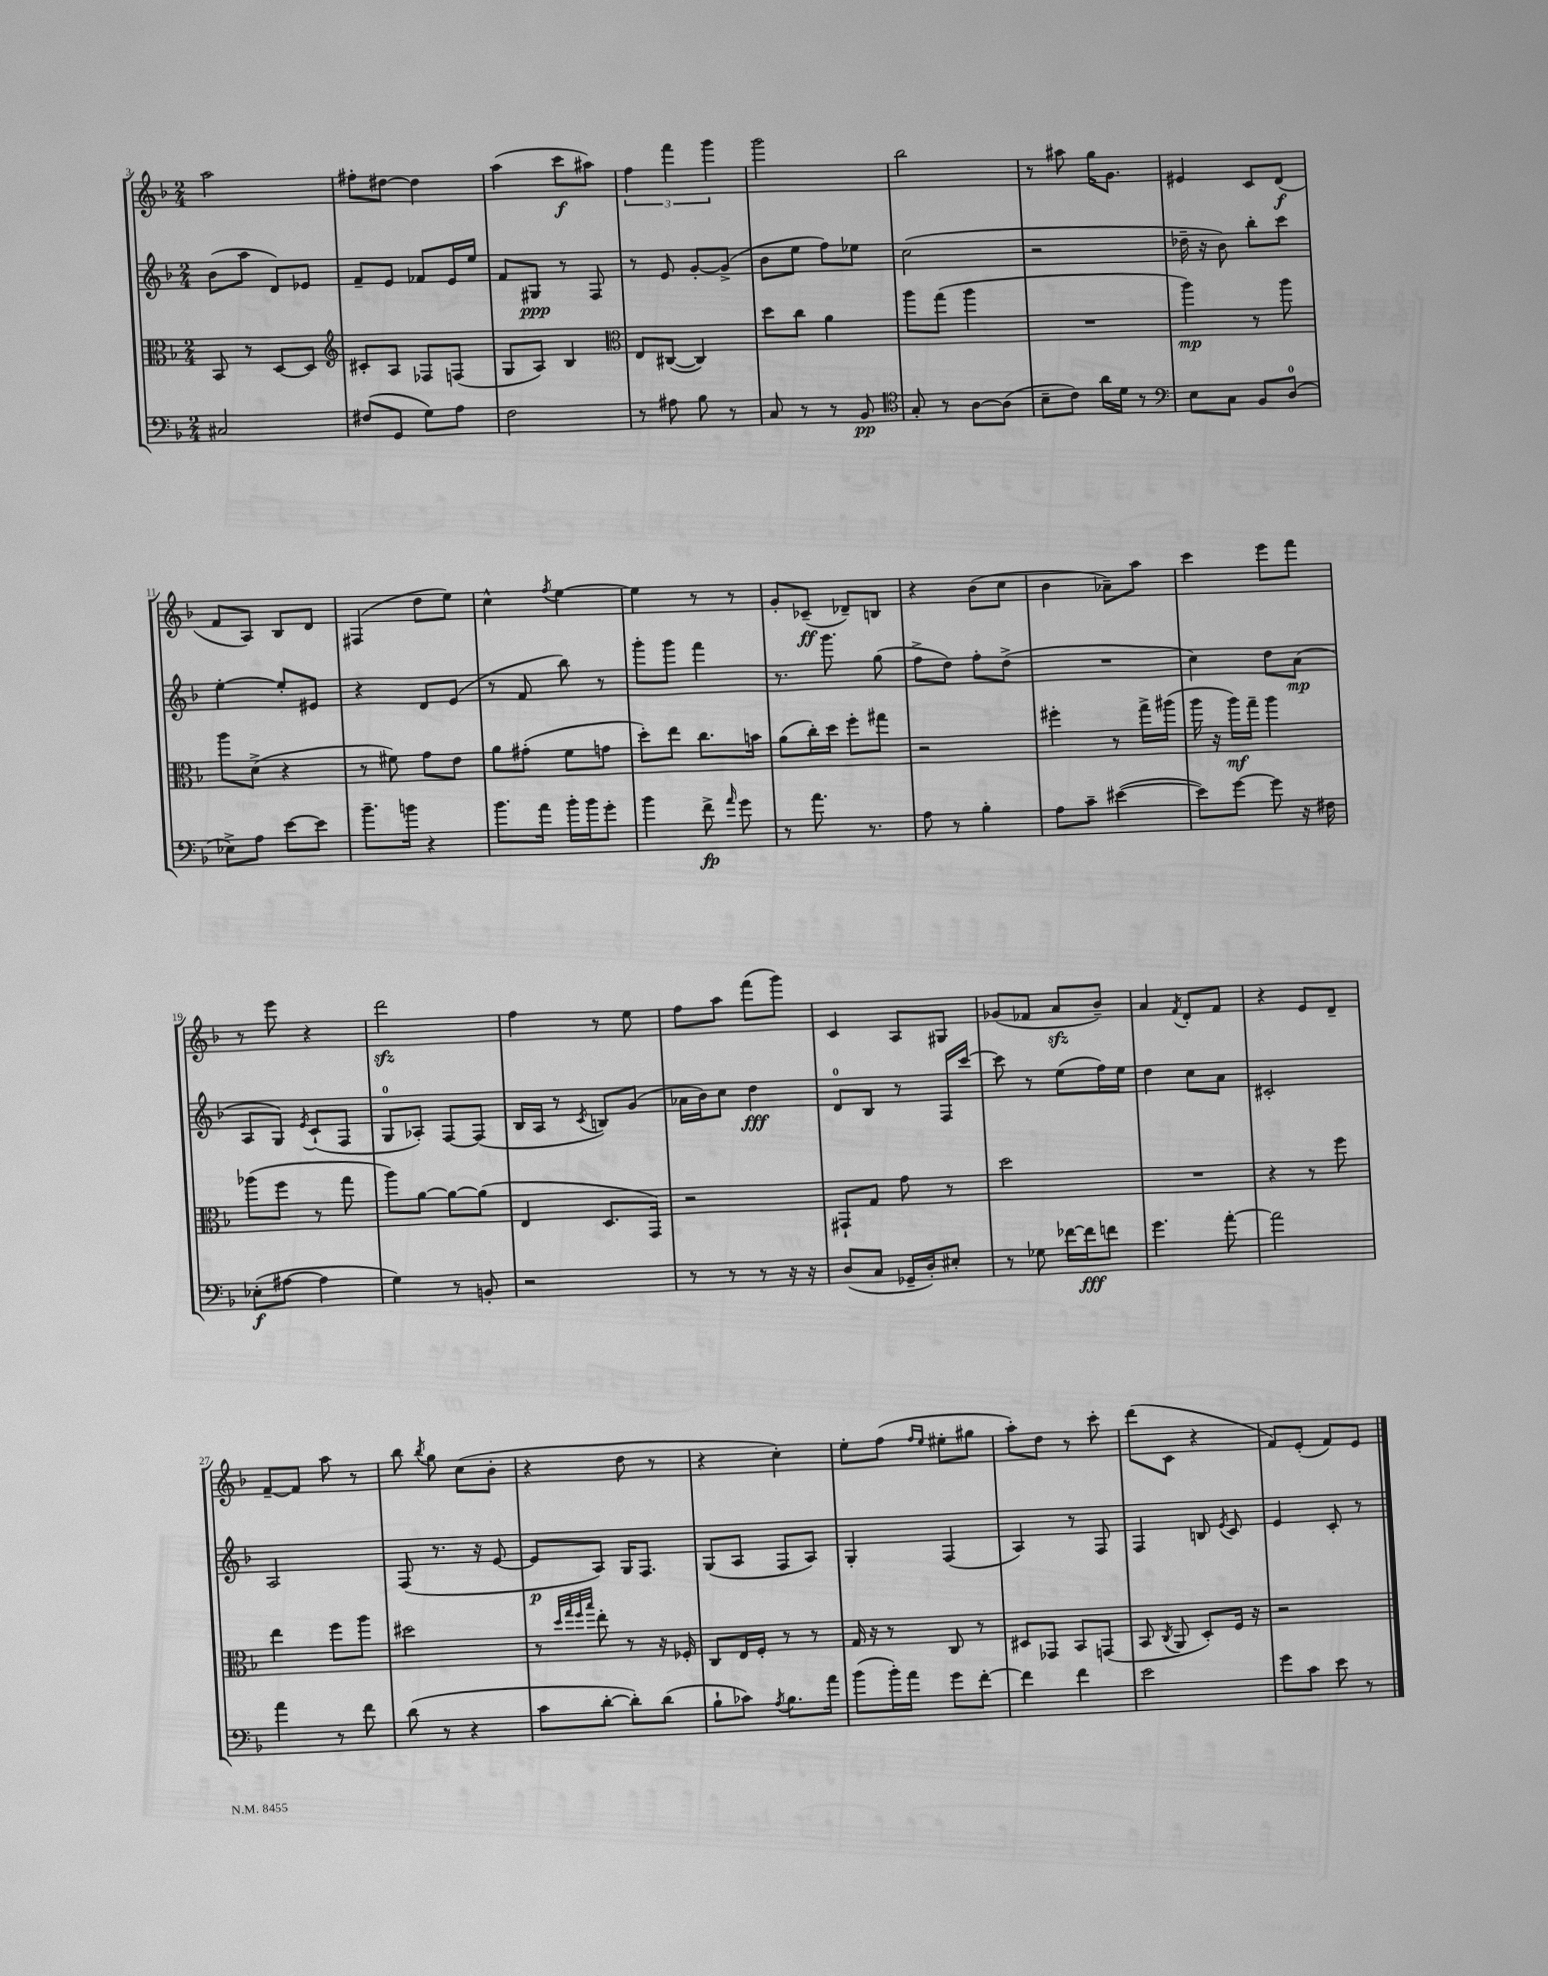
<<
\new StaffGroup <<
\new Staff = "s0" {
    \clef treble \key f \major \numericTimeSignature \time 2/4
    \autoBeamOff a''2 |
    fis''8[-. dis''8]~ dis''4 |
    a''4( c'''8[\f ais''8]) |
    \tuplet 3/2 { f''4 f'''4 g'''4 } |
    g'''2 |
    bes''2 |
    r8 ais''8 g''16[ g'8.] |
    eis'4 c'8[ d'8]\f( |
    f'8[ a8]) bes8[ d'8] |
    fis4( d''8[ e''8]) |
    c''4-^ \acciaccatura { f''8 } e''4~ |
    e''4 r8 r8 |
    g'8[-. ces'8]--\ff( des'8[--) b8] |
    r4 bes'8[( c''8] |
    bes'4 aes'8[--) a''8] |
    c'''4 e'''8[ f'''8] |
    r8 e'''8 r4 |
    d'''2\sfz |
    f''4 r8 e''8 |
    f''8[ a''8] f'''8[( g'''8]) |
    c'4 a8[ gis8] |
    ges'8[( fes'8] a'8[\sfz bes'8]--) |
    a'4 \acciaccatura { f'8 } d'8[-. f'8] |
    r4 e'8[ d'8]-- |
    f'8[~-- f'8] a''8 r8 |
    bes''8 \acciaccatura { bes''8 } g''8 c''8[( bes'8]-. |
    r4 d''8 r8 |
    r4 c''4-.) |
    e''8[-. f''8]( \grace { f''16[ e''16] } eis''8[-. gis''8] |
    a''8[-.) d''8] r8 c'''8-. |
    d'''8[( c'8] r4 |
    f'8[) e'8]-.( f'8[) e'8] \bar "|." |
}
\new Staff = "s1" {
    \clef treble \key f \major \numericTimeSignature \time 2/4
    \autoBeamOff bes'8[( a''8] d'8[) ees'8] |
    f'8[-- e'8] fes'8[ e'16 e''16] |
    f'8[ gis8]\ppp r8 f8 |
    r8 e'8 g'8[~-. g'8]->( |
    bes'8[ e''8] f''8[) ees''8] |
    c''2( |
    r2 |
    des''16-- r16 bes'8) bes''8[-. c'''8] |
    e''4~-. e''8[-. eis'8] |
    r4 d'8[ e'8]( |
    r8 f'8 bes''8) r8 |
    g'''8[-. g'''8] f'''4 |
    r8. g'''8. g''8( |
    f''8[-> d''8]) f''8[-. d''8]->( |
    R2 |
    c''4) d''8[ a'8]\mp( |
    a8[ g8]) \acciaccatura { e'8 } c'8[-!( f8] |
    g8[-0 aes8]-.) f8[~ f8]( |
    bes16[ a16] r8 \acciaccatura { c'8 } b8[) g'8]( |
    aes'16[ bes'16) c''8] d''4\fff |
    d'8[-0 bes8] r8 f16[ c'''16]~ |
    c'''8 r8 e''8[( f''16) e''16] |
    d''4 c''8[ a'8] |
    cis'2-. |
    a2 |
    f8( r8. r16 e'8~ |
    e'8[\p a8]) g16[ f8.] |
    g8[( a8] f8[ a8]) |
    g4-. f4( |
    a4) r8 f8 |
    f4 b8 \acciaccatura { e'8 } c'8 |
    e'4 c'8-. r8 \bar "|." |
}
\new Staff = "s2" {
    \clef alto \key f \major \numericTimeSignature \time 2/4
    \autoBeamOff bes,8 r8 d8[~ d8] |
    \clef treble cis'8[-. a8] fes8[ f8]( |
    g8[ a8]) bes4 |
    \clef alto e8[ cis8]~( cis4) |
    d''8[ c''8] a'4 |
    a''8[ g''8]( a''4 |
    R2 |
    a''4\mp) r8 a''8 |
    a''8[ d'8]->( r4 |
    r8 fis'8) g'8[ e'8] |
    a'8[ gis'8]-.( f'8[ g'8] |
    d''8[-.) e''8] c''8.[ b'16] |
    a'8[( c''16-.) d''16] f''8[-. gis''8] |
    r2 |
    fis''4-. r8 g''16[-> ais''16]( |
    a''16 r16 a''16[\mf) g''16]-- a''4 |
    aes''8[( f''8] r8 g''8 |
    a''8[) a'8]~ a'8[~ a'8]( |
    e4 d8.[ g,16]) |
    r2 |
    gis,8[-! g8] g'8 r8 |
    d''2 |
    R2 |
    r4 r8 f''8 |
    e''4 f''8[ a''8] |
    dis''2 |
    r8 \grace { d''32[ g''32 f''32 bes''32] } e''8-. r8 r16 fes16-. |
    c8[ e16 f16]-. r8 r8 |
    g16 r16 r8 c8 r8 |
    dis8[ ges,8] bes,8[ g,8]( |
    bes,8 \acciaccatura { c8 } a,8 d8[-.) f16] r16 |
    r2 \bar "|." |
}
\new Staff = "s3" {
    \clef bass \key f \major \numericTimeSignature \time 2/4
    \autoBeamOff cis2 |
    fis8[( g,8] g8[) a8] |
    f2 |
    r8 ais8 bes8 r8 |
    c8 r8 r8 bes,8\pp |
    \clef tenor g8-. r8 a8[~ a8]( |
    bes8[-- c'8]) a'16[ d'16] r8 |
    \clef bass e8[ c8] bes,8[ d8]-0( |
    ees8[->) a8] e'8[~ e'8] |
    bes'8.[-- b'16] r4 |
    bes'8.[ a'16] bes'16[-. bes'16 g'8]-. |
    bes'4 f'8->\fp \grace { a'16 } g'8 |
    r8 a'8. r8. |
    a8 r8 bes4-. |
    a8[ c'8]-- eis'4~( |
    eis'8[) g'8]~ g'8 r16 fis16 |
    ees8[-.\f( ais8]~ ais4 |
    g4) r8 b,8-. |
    r2 |
    r8 r8 r8 r16 r16 |
    d8[( c8] ges,16[-- d16-.) eis8]-. |
    r8 ges8 fes'16[~ fes'16\fff f'8] |
    g'4. a'8~-. |
    a'2 |
    a'4 r8 f'8 |
    d'8( r8 r4 |
    c'8[ d'8]~-. d'8[-.) d'8]( |
    bes8[-! ces'8]) \acciaccatura { a8 } bes8.[ a'16] |
    bes'8[( bes'16-.) a'16] g'8[ f'8]~-. |
    f'4 f'4 |
    e'2 |
    g'8[ c'8] e'8 r8 \bar "|." |
}
>>
>>
\layout { \context { \Score currentBarNumber = #3 } }
